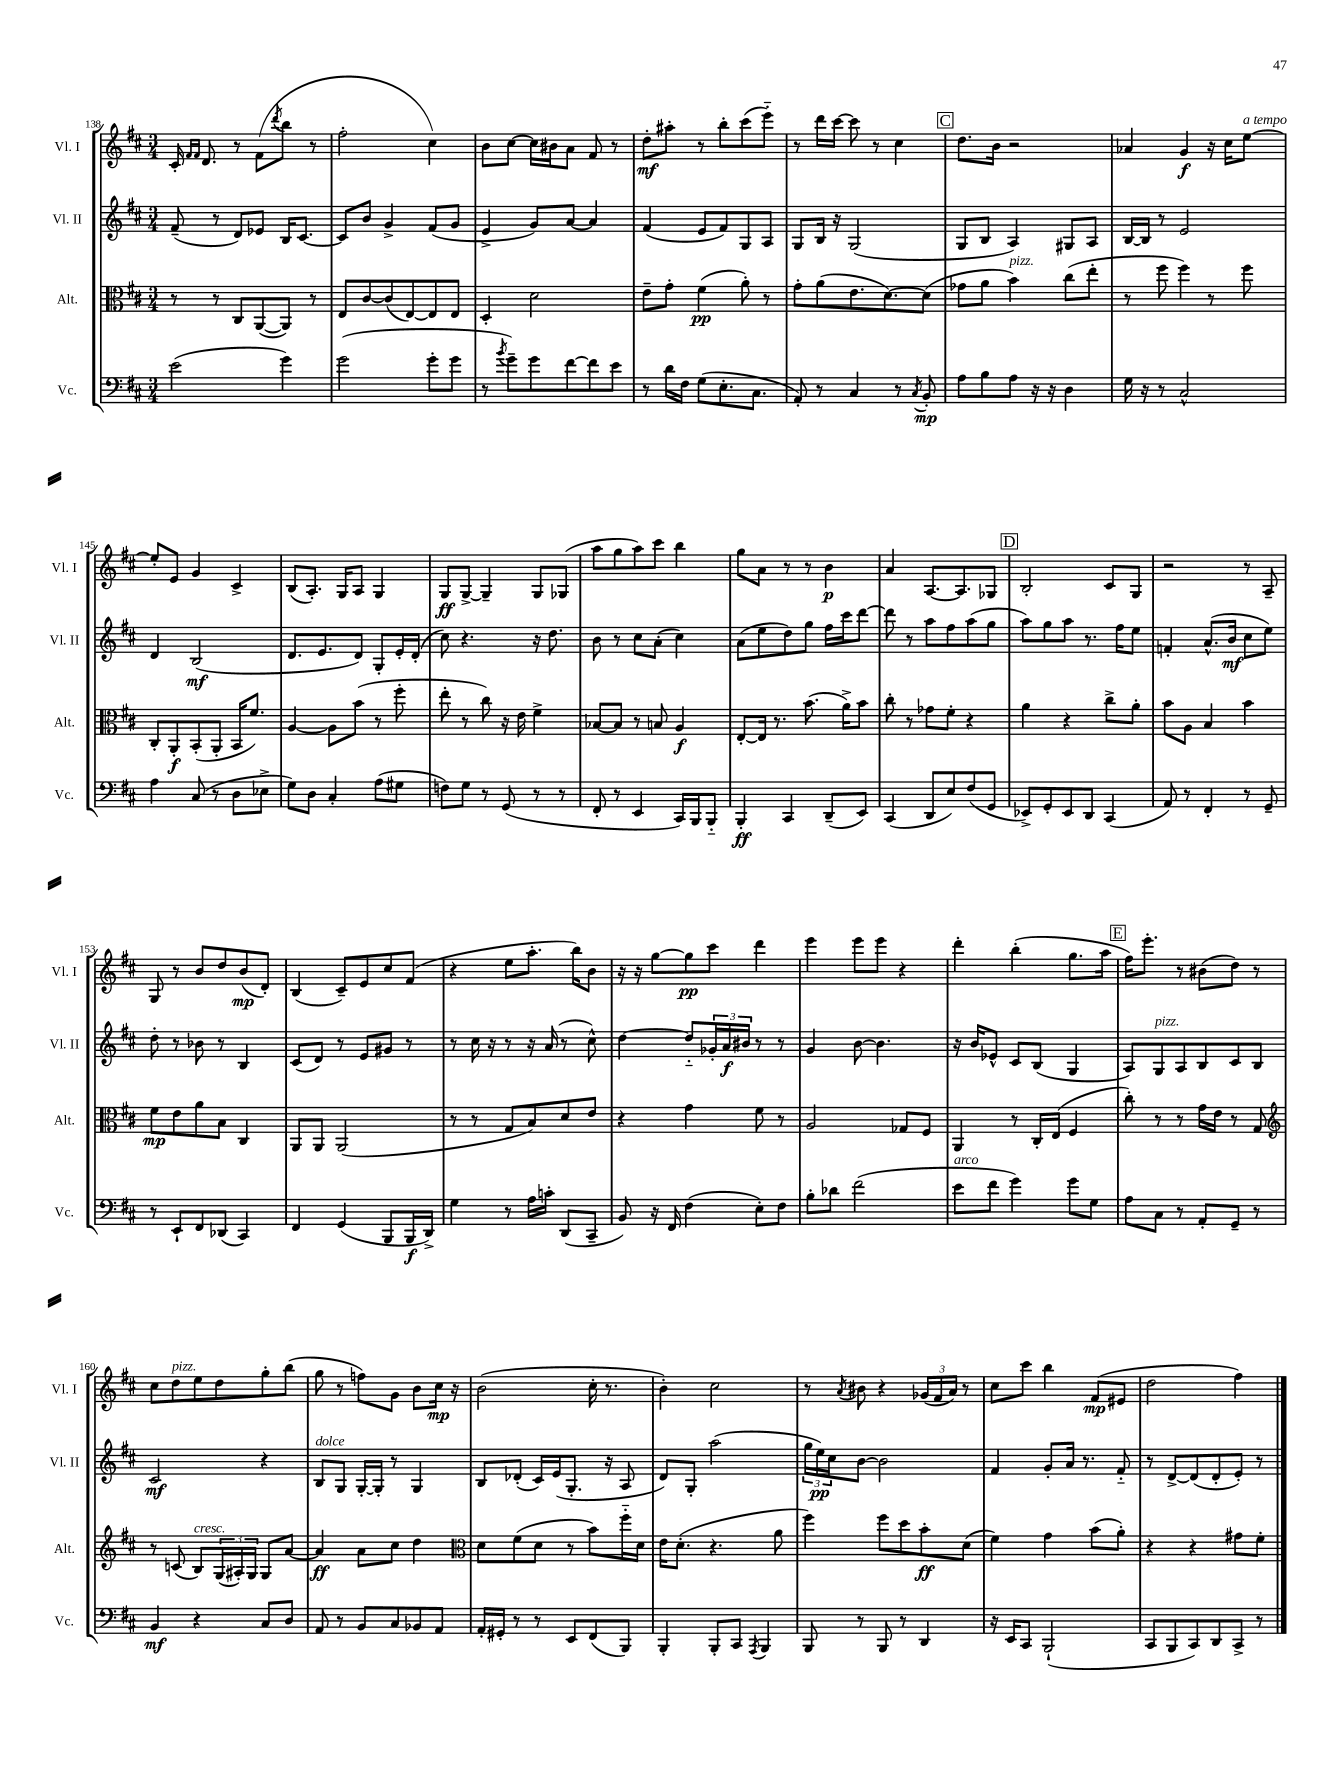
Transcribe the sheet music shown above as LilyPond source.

<<
\new StaffGroup <<
\new Staff = "s0" \with { instrumentName = "Vl. I" shortInstrumentName = "Vl. I" } {
    \clef treble \key d \major \numericTimeSignature \time 3/4
    cis'16-. \grace { fis'16 fis'16 } d'8. r8 fis'8( \acciaccatura { d'''8 } b''8 r8 |
    fis''2-. cis''4) |
    b'8 cis''8~ cis''16 bis'16 a'8 fis'8 r8 |
    d''8-.\mf ais''8-. r8 b''8-. cis'''8( e'''8-_) |
    r8 d'''16 cis'''16~ cis'''8 r8 cis''4 |
    \mark \markup { \box "C" } d''8. b'16 r2 |
    aes'4 g'4\f r16 cis''16 e''8~^\markup { \italic "a tempo" } |
    e''8-. e'8 g'4 cis'4-> |
    b8( a8.-.) g16 a8 g4 |
    g8\ff g8~-> g4-- g8 ges8( |
    a''8 g''8 a''8) cis'''8 b''4 |
    g''8 a'8 r8 r8 b'4\p |
    a'4 a8.~ a8. ges8 |
    \mark \markup { \box "D" } b2-. cis'8 g8 |
    r2 r8 a8-- |
    g8 r8 b'8 d''8 b'8\mp( d'8-.) |
    b4( cis'8--) e'8 cis''8 fis'8( |
    r4 e''8 a''8.-. b''16) b'8 |
    r16 r16 g''8~ g''8\pp cis'''8 d'''4 |
    e'''4 e'''8 e'''8 r4 |
    d'''4-. b''4-.( g''8. a''16 |
    \mark \markup { \box "E" } fis''16) e'''8.-. r8 bis'8( d''8) r8 |
    cis''8 d''8^\markup { \italic "pizz." } e''8 d''8 g''8-. b''8( |
    g''8 r8 f''8) g'8 b'8 cis''16\mp r16 |
    b'2( cis''16-. r8. |
    b'4-.) cis''2 |
    r8 \acciaccatura { a'8 } bis'8 r4 \tuplet 3/2 { ges'16( fis'16 a'16) } r8 |
    cis''8 cis'''8 b''4 fis'8\mp( eis'8 |
    d''2 fis''4) \bar "|." |
}
\new Staff = "s1" \with { instrumentName = "Vl. II" shortInstrumentName = "Vl. II" } {
    \clef treble \key d \major \numericTimeSignature \time 3/4
    fis'8--( r8 d'8) ees'8 b16 cis'8.~ |
    cis'8 b'8 g'4-> fis'8( g'8 |
    e'4-> g'8) a'8~ a'4 |
    fis'4( e'8 fis'8) g8 a8 |
    g8 b16 r16 g2( |
    \mark \markup { \box "C" } g8 b8 a4) gis8 a8 |
    b16~ b16 r8 e'2 |
    d'4 b2\mf( |
    d'8. e'8. d'8) g8-. e'16-. d'16-.( |
    cis''8) r4. r16 d''8. |
    b'8 r8 cis''8 a'8-.( cis''4) |
    a'8( e''8 d''8) g''8 fis''16 cis'''16 d'''8~ |
    d'''8 r8 a''8 fis''8 a''8( g''8 |
    \mark \markup { \box "D" } a''8) g''8 a''8 r8. fis''16 e''8 |
    f'4-. a'8.-^( b'16\mf cis''8 e''8) |
    d''8-. r8 bes'8 r8 b4 |
    cis'8( d'8) r8 e'8 gis'8 r8 |
    r8 cis''16 r16 r8 r16 a'16( r8 cis''8-^) |
    d''4~ d''8-_ \tuplet 3/2 { ges'16-. a'16\f bis'16 } r8 r8 |
    g'4 b'8~ b'4. |
    r16 b'16 ees'8-^ cis'8 b8( g4 |
    \mark \markup { \box "E" } a8) g8^\markup { \italic "pizz." } a8 b8 cis'8 b8 |
    cis'2\mf r4 |
    b8^\markup { \italic "dolce" } g8 g16~-. g16-. r8 g4 |
    b8 des'8-.( cis'16) e'16( g8.-. r16 a8 |
    d'8) g8-. a''2( |
    \tuplet 3/2 { g''16 e''16\pp) cis''16 } b'8~ b'2 |
    fis'4 g'8-. a'16 r8. fis'8-_ |
    r8 d'8~-> d'8( d'8-. e'8-.) r8 \bar "|." |
}
\new Staff = "s2" \with { instrumentName = "Alt." shortInstrumentName = "Alt." } {
    \clef alto \key d \major \numericTimeSignature \time 3/4
    r8 r8 cis8 a,8~( a,8) r8 |
    e8 cis'8~ cis'8( e8~) e8 e8 |
    d4-. d'2 |
    e'8-- g'8-. fis'4\pp( a'8-.) r8 |
    g'8-. a'8( e'8. d'8.~) d'8( |
    \mark \markup { \box "C" } ges'8 a'8 b'4^\markup { \italic "pizz." }) cis''8( e''8-. |
    r8 fis''8 fis''4) r8 fis''8 |
    cis8-. a,8-.\f b,8-.( a,8-. b,16 fis'8.) |
    a4~ a8 b'8( r8 fis''8-. |
    e''8-. r8 cis''8) r16 e'16 fis'4-> |
    bes8~ bes8 r8 b8 a4\f |
    e8~-. e16 r8. b'8.( a'16->) b'8 |
    cis''8-. r8 ges'8 fis'8-. r4 |
    \mark \markup { \box "D" } a'4 r4 cis''8-> a'8-. |
    b'8 a8 b4 b'4 |
    fis'8\mp e'8 a'8 b8 cis4 |
    a,8 a,8 a,2( |
    r8 r8 g8 b8) d'8 e'8 |
    r4 g'4 fis'8 r8 |
    a2 ges8 fis8 |
    a,4 r8 cis16-. e16( fis4 |
    \mark \markup { \box "E" } cis''8-.) r8 r8 g'16 e'16 r8 g8 |
    \clef treble r8 c'8( b8^\markup { \italic "cresc." }) \tuplet 3/2 { g16( ais16-.) g16 } g8 a'8~ |
    a'4\ff a'8 cis''8 d''4 |
    \clef alto d'8 fis'8( d'8 r8 b'8) fis''16-_ d'16 |
    e'16 d'8.-.( r4. a'8 |
    fis''4) fis''8 d''8 b'8-.\ff d'8( |
    fis'4) g'4 b'8( a'8-.) |
    r4 r4 gis'8 fis'8-. \bar "|." |
}
\new Staff = "s3" \with { instrumentName = "Vc." shortInstrumentName = "Vc." } {
    \clef bass \key d \major \numericTimeSignature \time 3/4
    e'2( g'4) |
    g'2( g'8-. g'8 |
    r8 \acciaccatura { b'8 } g'8--) g'8 fis'8~ fis'8 e'8 |
    r8 d'16 fis16 g8( e8.-. cis8. |
    a,8-.) r8 cis4 r8 \acciaccatura { cis8 } b,8-.\mp |
    \mark \markup { \box "C" } a8 b8 a8 r16 r16 d4 |
    g16 r16 r8 cis2-^ |
    a4 cis8( r8 d8 ees8-> |
    g8) d8 cis4-. a8( gis8 |
    f8) g8 r8 g,8( r8 r8 |
    fis,8-. r8 e,4 cis,16) b,,16 b,,8-_ |
    b,,4-.\ff cis,4 d,8--( e,8) |
    cis,4( d,8 e8) fis8( g,8 |
    \mark \markup { \box "D" } ees,8->) g,8-. ees,8 d,8 cis,4( |
    a,8) r8 fis,4-. r8 g,8-- |
    r8 e,8-! fis,8 des,8( cis,4) |
    fis,4 g,4( b,,8 b,,16\f d,16->) |
    g4 r8 a16 c'16-. d,8( cis,8-- |
    b,8) r16 fis,16 fis4( e8-.) fis8 |
    b8-. des'8 fis'2( |
    e'8^\markup { \italic "arco" } fis'8 g'4) g'8 g8 |
    \mark \markup { \box "E" } a8 cis8 r8 a,8-. g,8-- r8 |
    b,4\mf r4 cis8 d8 |
    a,8 r8 b,8 cis8 bes,8 a,8 |
    a,16-. gis,16-. r8 r8 e,8 fis,8( b,,8) |
    b,,4-. b,,8-. cis,8 \acciaccatura { a,,8 } b,,4 |
    b,,8 r8 b,,8 r8 d,4 |
    r16 e,16 cis,8 b,,2-!( |
    cis,8 b,,8 cis,8) d,8 cis,8-> r8 \bar "|." |
}
>>
>>
\layout { \context { \Score currentBarNumber = #138 } }
